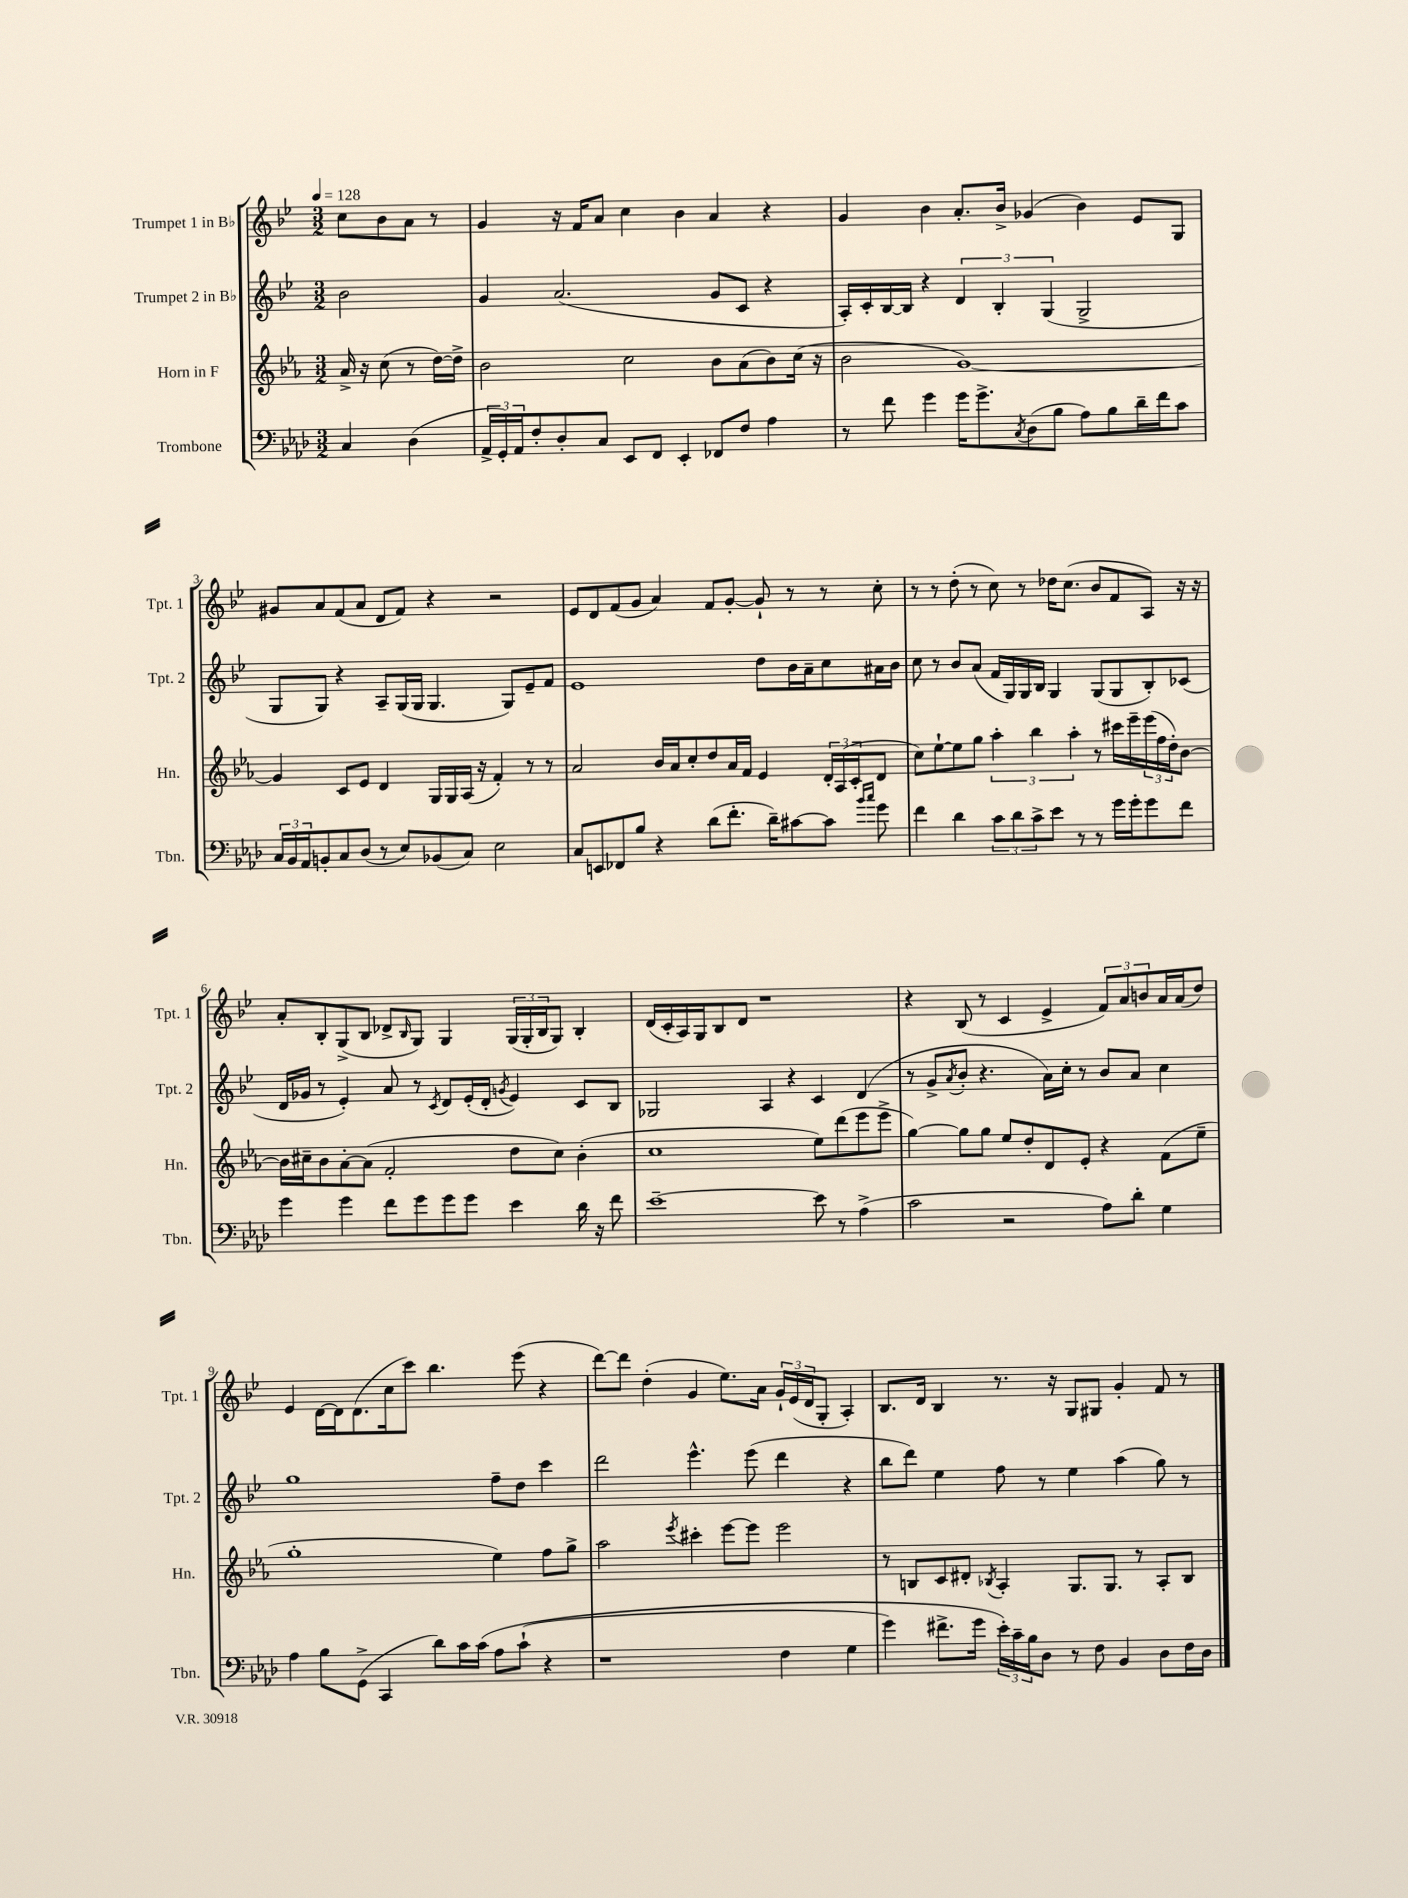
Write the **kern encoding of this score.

**kern	**kern	**kern	**kern
*part4	*part3	*part2	*part1
*staff4	*staff3	*staff2	*staff1
*I"Trombone	*I"Horn in F	*I"Trumpet 2 in B♭	*I"Trumpet 1 in B♭
*I'Tbn.	*I'Hn.	*I'Tpt. 2	*I'Tpt. 1
*clefF4	*clefG2	*clefG2	*clefG2
*k[b-e-a-d-]	*k[b-e-a-]	*k[b-e-]	*k[b-e-]
*M3/2	*M3/2	*M3/2	*M3/2
*MM128	*MM128	*MM128	*MM128
=	=	=	=
4C/	16a-^/	2b-\	8cc\L
.	16r	.	.
.	(8cc\	.	8b-\
(4D-\	8r	.	8a\J
.	[16dd\LL)	.	8r
.	16dd^\JJ]	.	.
=1	=1	=1	=1
24AA-^/LL	2b-\	4g/	4g/
24GG'/)	.	.	.
24AA-/J	.	.	.
8F'/	.	.	.
8D-'/	.	(2.a/	16r
.	.	.	16f/KL
8C/J	.	.	8a/J
8EE-/L	2cc\	.	4cc\
8FF/J	.	.	.
4EE-'/	.	.	4b-\
8FF-X/L	8b-\L	8g/L	4a/
8F/J	(8a-\	8c/J	.
4A-\	8b-\)	4r	4r
.	(16cc\Jk	.	.
.	16r	.	.
=2	=2	=2	=2
8r	2b-\	16A'/LL)	4g/
.	.	16c'/	.
8f\	.	[16B-/	.
.	.	16B-/JJ]	.
4g\	.	4r	4b-\
16g\KL	[1g)	6d/	8.a'/L
8.g^\	.	.	.
.	.	6B-'/	.
.	.	.	16b-^/Jk
8qC/	.	.	.
(8D-\	.	.	(4g-X/
.	.	(6G/	.
8B-\J	.	.	.
8A-\L)	.	2G^/	4b-\)
8B-\	.	.	.
16d-~\L	.	.	8e-/L
16f\J	.	.	.
8c\J	.	.	8G/J
!!LO:LB:g=z
=3	=3	=3	=3
24C/LL	4g/]	8G/L	8g#X/L
24BB-/	.	.	.
24AA-/J	.	.	.
8BBn'/	.	8G/J)	8a/
8C/	8c/L	4r	(8f/
(8D-/J	8e-/J	.	8a/J
8r	4d/	8A~/L	8d/L
8E-/L)	.	(16G/L	8f/J)
.	.	16G/JJ	.
(8BB-X/	16G/LL	4.G/	4r
.	16G/	.	.
8C/J)	(16A-/JJ	.	.
.	16r	.	.
2E-\	4f'/)	.	2r
.	.	8G/L)	.
.	8r	8e-~/	.
.	8r	8f/J	.
=4	=4	=4	=4
8C/L	2a-/	1e-	8e-/L
8EEn/	.	.	8d/
8FF-X/	.	.	(8f/
8B-/J	.	.	8g/J
4r	16b-/LL	.	4a/)
.	16a-/J	.	.
.	8cc'/	.	.
(8d-\L	8dd/	.	8f/L
8.f'\J	16a-/L	.	[8g'/J
.	16f/JJ	.	.
.	4e-/	8dd\L	8g`/]
16d-~\KL)	.	.	.
[8c#X\	.	16b-\L	8r
.	.	16a~\J	.
8c#\J]	24d'/LL	8cc\	8r
.	(24A-/	.	.
.	24c'/J	.	.
16qqb-/LL	.	.	.
16qqcc/JJ	.	.	.
8g\	8d/J	16a#X\L	8cc'\
.	.	16b-\JJ	.
=5	=5	=5	=5
4f\	8cc\L)	8cc\	8r
.	[8ee-`\	8r	8r
4d-\	8ee-\]	8b-/L	(8dd'\
.	8gg\J	(8a/J	8r
12c\L	6aa-'\	16f/LL	8cc\)
.	.	16G/)	.
12d-\	.	.	.
.	.	16G/	8r
12c^\	6bb-\	.	.
.	.	16B-/JJ	.
8e-\J	.	4G/	16dd-X\KL
.	.	.	(8.cc\J
.	6aa-'\	.	.
8r	.	.	.
8r	8r	(8G/L	8b-/L
16g\LL	16ccc#X\LL	8G/	8f/
16g'\J	16eee-~\	.	.
8g\	(24eee-\	8B-'/)	8A/J)
.	24ff\	.	.
.	24dd'\J)	.	.
8f\J	[8b-\J	(8c-X/J	16r
.	.	.	16r
!!LO:LB:g=z
=6	=6	=6	=6
4g\	16b-\LL]	16d/LL	8a'/L
.	16cc#X~\J	16g-X/JJ	.
.	8b-\	8r	8B-'/
4g\	[8a-'\	4e-'/)	(8G^/
.	(8a-\J]	.	8B-/J
8f\L	2f'/	8a/	8d-X^/L
.	.	.	16qqB-/
8g\	.	8r	8G/J)
.	.	8qc/	.
8g\	.	8d/L	4G/
8g\J	.	(16e-'/L	.
.	.	16d'/JJ	.
.	.	8qgn/	.
4e-\	8dd\L	4e-/)	(24G/LL
.	.	.	24G'/
.	.	.	24B-/J
.	8cc#\J)	.	8G/J)
16d-\	(4b-'\	8c/L	4B-'/
16r	.	.	.
8f\	.	8B-/J	.
=7	=7	=7	=7
[1e-~	1cc	2G-X/	(16d/LL
.	.	.	16c'/
.	.	.	16A/)
.	.	.	16G/J
.	.	.	8B-/
.	.	.	8d/J
.	.	4A/	1r
.	.	4r	.
8e-\]	8ee-\L)	4c/	.
8r	(8ddd\	.	.
(4A-^\	8eee-\	(4d/	.
.	8eee-^\J	.	.
=8	=8	=8	=8
2c\	[4gg\)	8r	4r
.	.	8g^/L	.
.	.	8qa/	.
.	8gg\L]	8b-'/J	(8B-/
.	8gg\J	4.r	8r
2r	8ee-/L	.	4c/
.	8dd'/	.	.
.	8d/	16a\LL)	4e-^/
.	.	16cc'\JJ	.
.	8e-'/J	8r	.
8A-\L)	4r	8b-/L	12f/L)
.	.	.	12a/
8d-'\J	.	8a/J	.
.	.	.	12bn/
4G\	(8f\L	4cc\	16a/L
.	.	.	(16a/J
.	8ee-~\J	.	8dd/J)
!!LO:LB:g=z
=9	=9	=9	=9
4A-\	1gg'	1gg	4e-/
8B-\L	.	.	[16d\LL
.	.	.	16d\J]
(8GG^\J	.	.	(8.d\
4CC/	.	.	.
.	.	.	16cc\k
.	.	.	8ccc\J)
8d-\L)	.	.	4.bb-\
16c\L	.	.	.
(16c\JJ	.	.	.
8A-\L	4ee-\)	8ff~\L	.
(8c`\J	.	8dd\J	(8eee-\
4r	8ff\L	4ccc\	4r
.	8gg^\J	.	.
=10	=10	=10	=10
1r	2aa-\	2ddd\	[8ddd\L)
.	.	.	8ddd\J]
.	.	.	(4dd'\
.	8qeee-/	.	.
.	4ccc#X'\	4.eee-^^\	4g/
.	[8eee-\L	.	8.ee-\L)
.	8eee-\J]	(8eee-\	.
.	.	.	16a\Jk
4F\	2eee-\	4ddd\	24g`/LL
.	.	.	(24e-/
.	.	.	24d/J
.	.	.	8G'/J
4G\	.	4r	4A'/)
=11	=11	=11	=11
4g\)	8r	8bb-\L	8.B-/L
.	8Bn/L	8ddd\J)	.
.	.	.	16d/Jk
8.f#X^\L	8c/	4ee-\	4B-/
.	8d#X'/J	.	.
16g\Jk	.	.	.
.	8qB-X/	.	.
24e-'\LL)	4A-'/	8ff\	8.r
24c~\	.	.	.
24B-\J	.	.	.
8D-\J	.	8r	.
.	.	.	16r
8r	8.G/L	4ee-\	8G/L
8F\	.	.	8G#X/J
.	8.G/J	.	.
4BB-/	.	(4aa\	4g'/
.	8r	.	.
8D-\L	8A-'/L	8gg\)	8f/
16F\L	8B-/J	8r	8r
16D-\JJ	.	.	.
==	==	==	==
*-	*-	*-	*-
